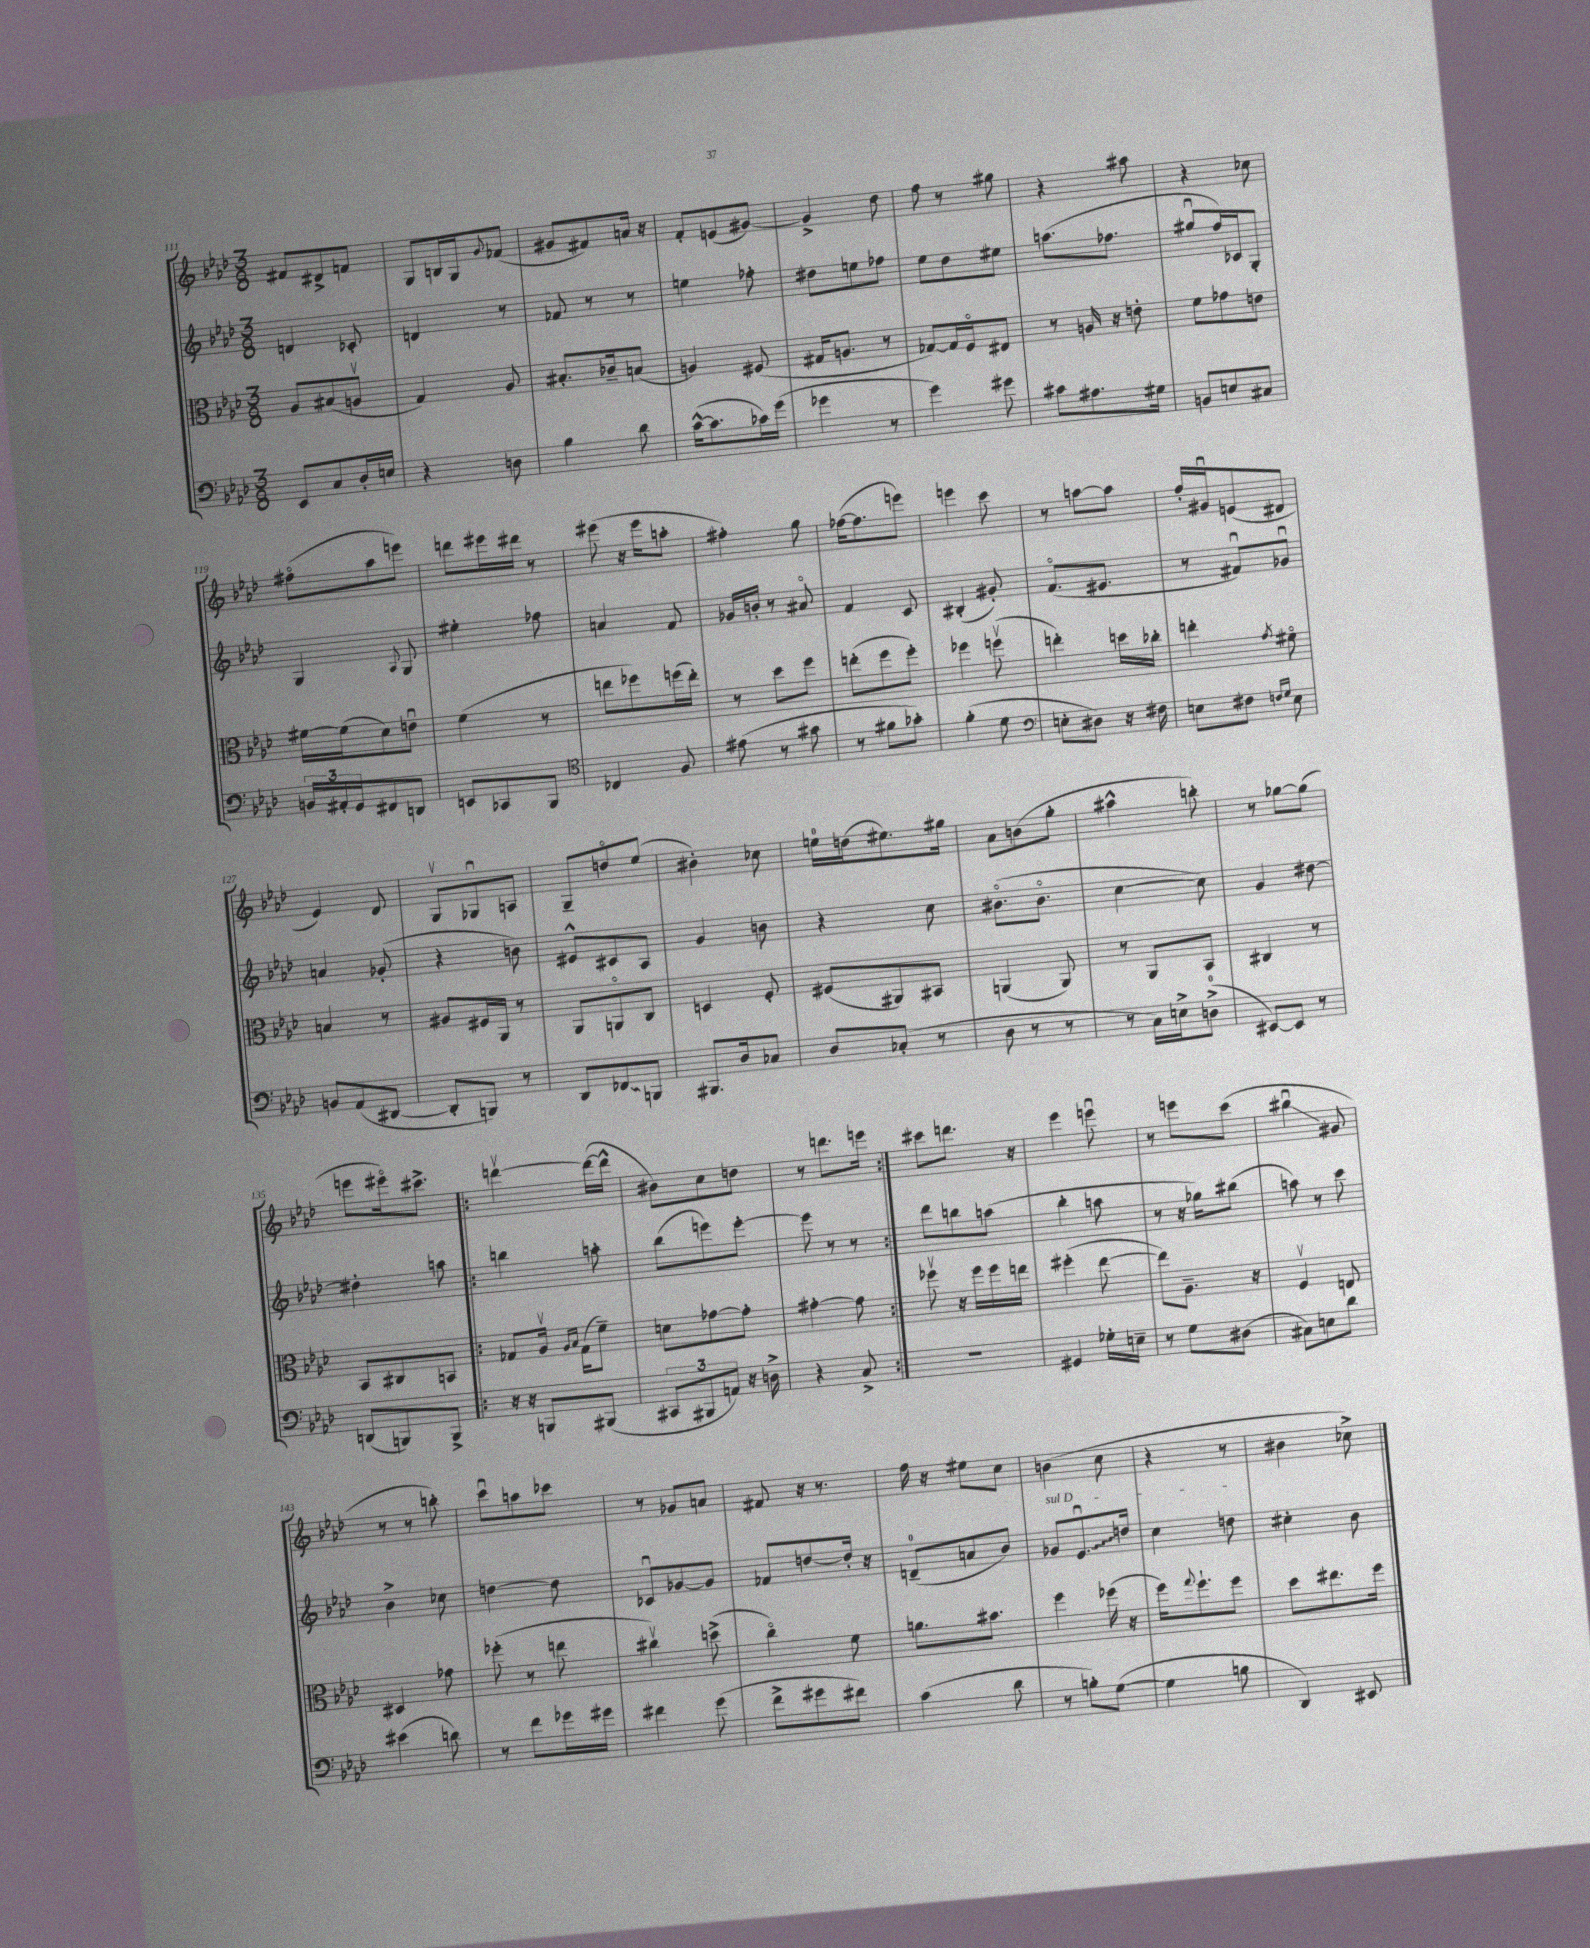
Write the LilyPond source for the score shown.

<<
\new StaffGroup <<
\new Staff = "s0" {
    \clef treble \key aes \major \numericTimeSignature \time 3/8
    fis'8 dis'8-> f'8 |
    g8 b16 g16 \appoggiatura { g'8 } fes'8( |
    gis'8 fis'8) a'16 r16 |
    f'8-. e'8( gis'8~) |
    gis'4-> des''8 |
    f''8 r8 gis''8 |
    r4 ais''8 |
    r4 ces''8 |
    fis''8\flageolet( aes''8 e'''8) |
    d'''8 eis'''16 dis'''16 r8 |
    eis'''8( r16 eis'''16 a''8-. |
    fis''4-.) g''8 |
    fes''16~( fes''8. e'''8) |
    e'''4 c'''8 |
    r8 a''8~ a''8 |
    f''16-. gis'16\downbow e'8( dis'8 |
    ees'4) des'8 |
    g8\upbow ges8\downbow a8 |
    g8-- d''8\flageolet ees''8( |
    bis'4-.) ces''8 |
    e''16-0 d''16( eis''8.) gis''16 |
    aes'8 b'8( g''8-. |
    ais''4-^ b''8-.) |
    r8 ges''8~ ges''8( |
    e'''8 eis'''16\flageolet) cis'''8.-> |
    \repeat volta 2 { d'''4~\upbow d'''16~( d'''16-^ |
    bis'8) c''8 d''8 |
    r8 d'''8. e'''16 | }
    cis'''8 d'''8. r16 |
    ees'''4 e'''8\downbow |
    r8 e'''8 c'''8( |
    bis''4\downbow\glissando gis'8 |
    r8 r8 b''8-.) |
    c'''8\downbow a''8 ces'''8 |
    r8 ges'8 a'8 |
    fis'8 r16 r8. |
    f''16 r16 eis''8 c''8 |
    b'4( c''8 |
    r4 r8 |
    bis'4 ces''8->) \bar "|." |
}
\new Staff = "s1" {
    \clef treble \key aes \major \numericTimeSignature \time 3/8
    d'4 ces'8-. |
    d'4 r8 |
    fes'8 r8 r8 |
    e''4 fes''8-. |
    dis''8 e''8 fes''8 |
    ees''8 des''8 eis''8 |
    a''8.( fes''8. |
    gis''8\downbow f''16) ces'16 g8-. |
    g4 \appoggiatura { aes8 } g8 |
    eis''4-. fes''8 |
    a'4 f'8 |
    ges'16 b'16-. r8 ais'8\flageolet |
    f'4 c'8 |
    bis4-.( gis'8-.) |
    f'8.\flageolet( eis'8. |
    r8 fis'8\downbow) ges'8\downbow |
    a'4 ges'8-.( |
    r4 b'8) |
    eis'8-^ cis'8 aes8 |
    g'4 b'8 |
    r4 c''8 |
    bis'8.\flageolet( bis'8.\flageolet |
    c''4~ c''8) |
    g'4 dis''8~ |
    dis''4-. a''8 |
    \repeat volta 2 { b''4 a''8-. |
    bes''8( e'''8) e'''8~-. |
    e'''8 r8 r8 | }
    des'''8 b''8 a''8( |
    bes''4-. a''8 |
    r8 r16 ges''16) bis''8( |
    a''8) r8 c'''8 |
    bes'4-> ces''8 |
    d''4~ d''8 |
    ces'8\downbow ges'8~ ges'8 |
    fes'8 d''8~ d''16-. r16 |
    d'8-0--( a'8 bes'8) |
    \once \override TextSpanner.bound-details.left.text = \markup { \italic "sul D" } ges'8\startTextSpan \once \override Glissando.style = #'zigzag ees'8.\downbow\glissando d''16 |
    c''4 d''8\stopTextSpan |
    cis''4-. bes'8 \bar "|." |
}
\new Staff = "s2" {
    \clef alto \key aes \major \numericTimeSignature \time 3/8
    aes8 bis8( a8\upbow |
    g4) aes8 |
    bis8.-. ces'16-- b8( |
    a4) fis8( |
    gis16 a8. r8 |
    ges8~) ges16 f16\flageolet eis8 |
    r8 a16 r16 e'8-. |
    f'8 ges'8 e'8 |
    fis'16~ fis'16( des'8) e'8\downbow |
    f'4( r8 |
    e''8 fes''8) f''16( e''16-.) |
    r8 des''8 f''8 |
    e''8-.( f''8 f''8-.) |
    fes''4 f''8\upbow( |
    e''4-.) d''16 ces''16-. |
    e''4-. \acciaccatura { g'8 } fis'8\flageolet |
    b4 r8 |
    ais8 fis16 aes,16 r8 |
    aes,8 a,8\flageolet c8 |
    d4 f8-. |
    fis8( ais,8) bis,8 |
    a,4( a,8) |
    r8 aes,8 bes,8 |
    cis4 r8 |
    bes,8 cis8 b,8 |
    \repeat volta 2 { ges8 aes16\upbow \grace { aes16 bes16 } ges16( f'8--) |
    d'8 ges'8~ ges'8-. |
    gis'4~-. gis'8 | }
    fes''8\upbow r16 fes''16 fes''16 e''16 |
    fis''4-.( ees''8~ |
    ees''8) aes8.-- r16 |
    f4\upbow e8 |
    dis4 ges'8 |
    fes''8-.( r8 e''8 |
    cis''4\upbow) d''8->( |
    c''4\flageolet) f'8 |
    a'8. bis'8. |
    f''4 fes''16( r16 |
    f''16) \appoggiatura { g''8 } f''8.-! f''8 |
    des''8 eis''8. f''16 \bar "|." |
}
\new Staff = "s3" {
    \clef bass \key aes \major \numericTimeSignature \time 3/8
    ees,8 c8 des16-. e16 |
    r4 d8 |
    bes4 des'8 |
    c'16~-^( c'8. ces'16) g'16( |
    ges'4 r8 |
    g'4) gis'8 |
    cis'8 ais8. gis16 |
    b,8 e8 cis8 |
    \tuplet 3/2 { b,16 ais,16-. g,16 } fis,8 d,8 |
    e,8 ces,8 bes,,8 |
    \clef tenor ces4 f8 |
    eis'8( r8 gis'8 |
    r8 fis'8 ges'8-.) |
    f'4-.( des'8 |
    \clef bass e8-. dis8) r16 fis16 |
    e8 fis8 \grace { f16 g16 } e8 |
    b,8 aes,8( dis,8~ |
    dis,8-. b,,8) r8 |
    des,8 \once \override Glissando.style = #'zigzag fes,8\glissando b,,8 |
    bis,,8. des16 ces8 |
    des8 ces8-.( r8 |
    des8 r8 r8 |
    r8 c16) e16-> d8-0->( |
    eis,8~) eis,8 r8 |
    d,8( b,,8) b,,8-> |
    \repeat volta 2 { r16 r16 b,,8 bis,,8( |
    \tuplet 3/2 { cis,8 bis,,8 a,8) } r16 d16-> |
    r4 c8-> | }
    R4. |
    gis,4 ges16-. e16-- |
    r8 g8 dis8( |
    cis8) e8 des'8 |
    eis'4( d'8) |
    r8 f'8 ges'16 gis'16 |
    fis'4 g'8( |
    f'8-> gis'8 fis'8) |
    c'4( des'8 |
    r8 b8-.) g8~( |
    g4 b8 |
    des,4) eis,8 \bar "|." |
}
>>
>>
\layout { \context { \Score currentBarNumber = #111 } }
